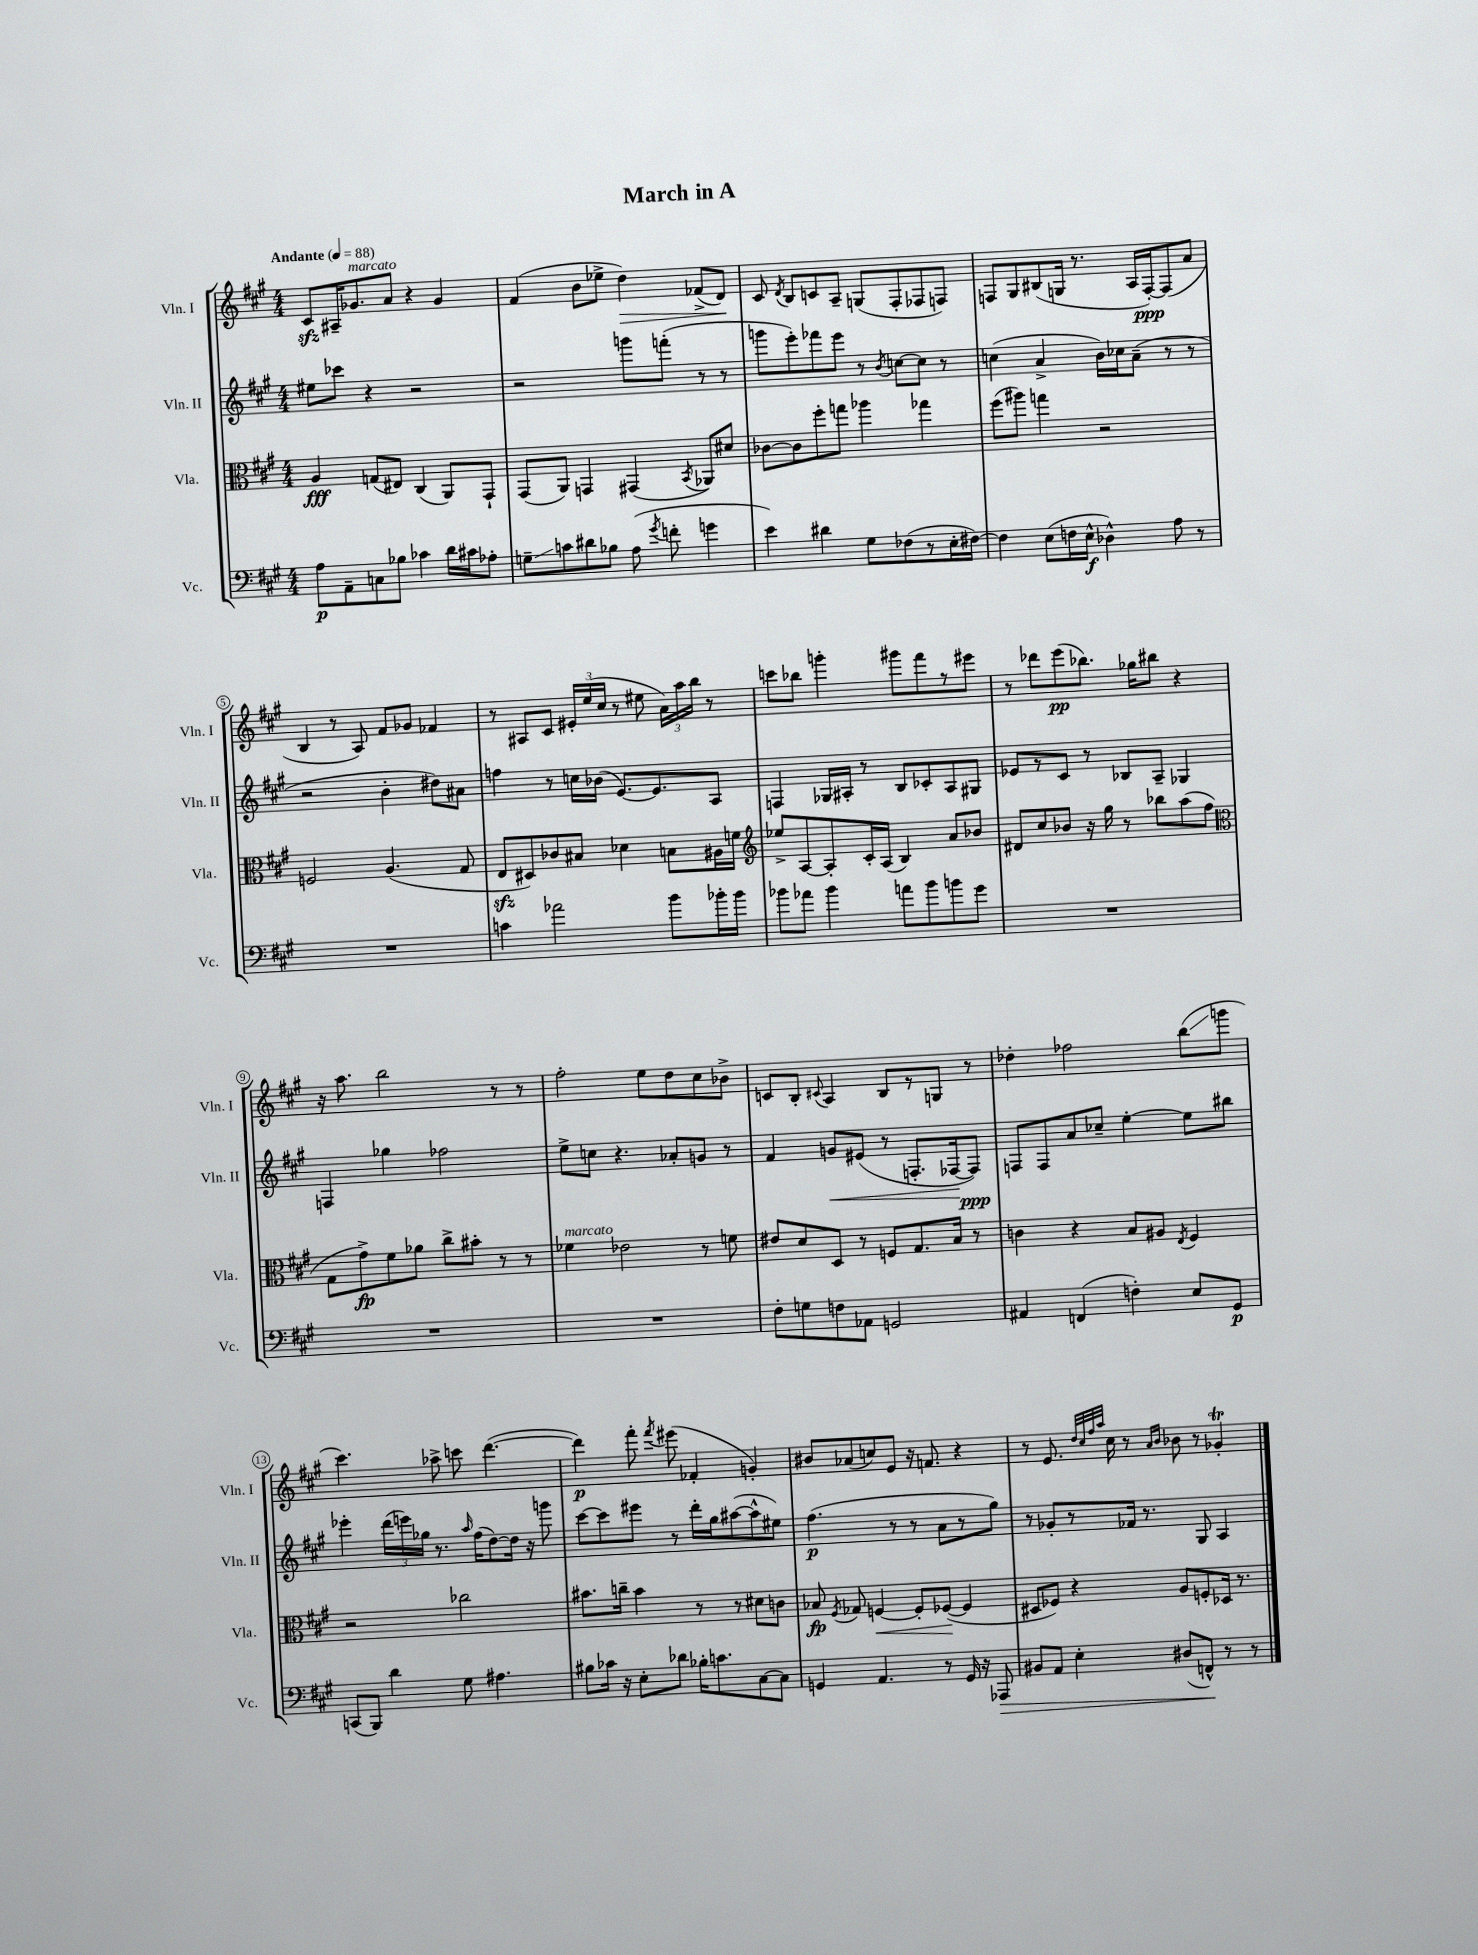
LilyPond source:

\header { title = "March in A" }
<<
\new StaffGroup <<
\new Staff = "s0" \with { instrumentName = "Vln. I" shortInstrumentName = "Vln. I" } {
    \clef treble \key a \major \numericTimeSignature \time 4/4 \tempo "Andante" 4 = 88
    \autoBeamOff cis'8[\sfz ais16-- ges'8.^\markup { \italic "marcato" } a'8] r4 ges'4 |
    fis'4( b'8[ ees''8]-> d''4\>) fes'8[->( d'8]\!) |
    cis'8 \acciaccatura { d'8 } b8[ c'8 a8]-- g8[( fis8-. fes8 f8]) |
    f8[ gis8 bis8( g16] r8. a16[ f16~-.\ppp) f8( a'8] |
    b4 r8 a8) fis'8[ ges'8] fes'4 |
    r8 ais8[ cis'8] \tuplet 3/2 { eis'16[-. e''16( cis''16] } r8 eis''8 \tuplet 3/2 { a'16[) a''16 b''16] } r8 |
    c'''8[ bes''8] g'''4-. gis'''8[ fis'''8 r8 eis'''8] |
    r8 des'''8[ e'''8\pp( bes''8.]) ges''16[ bis''8] r4 |
    r16 a''8. b''2 r8 r8 |
    fis''2-. e''8[ d''8 cis''8 bes'8]-> |
    c'8[ b8]-. \appoggiatura { cis'8 } a4 b8[ r8 g8] r8 |
    des''4-. fes''2 b''8[\glissando( g'''8] |
    cis'''4.) aes''8-> c'''8 d'''4.~( |
    d'''4\p) fis'''8-. \acciaccatura { fis'''8 } eis'''8( fes'4-. g'4-.) |
    bis'8[ aes'8( c''8) e'8] r16 f'8. r4 |
    r8 e'8. \grace { d''32[ cis''32 fis''32 a''32] } cis''16 r8 \grace { a'16[ b'16] } bes'8 r8 ges'4-.\trill \bar "|." |
}
\new Staff = "s1" \with { instrumentName = "Vln. II" shortInstrumentName = "Vln. II" } {
    \clef treble \key a \major \numericTimeSignature \time 4/4
    \autoBeamOff eis''8[ ces'''8] r4 r2 |
    r2 g'''8[ f'''8]-.( r8 r8 |
    g'''8[ e'''8-.) fes'''8 e'''8] r8 \acciaccatura { b'8 } c''8[~ c''8] r8 |
    c''4( a'4-> b'16[) ces''16 a'8]--( r8 r8 |
    r2 b'4-. dis''8[) ais'8] |
    f''4 r8 c''16[ bes'16]( e'8.[~) e'8. a8] |
    f4 ges16[ ais16]-. r8 b8[ ces'8-. ais8 gis8] |
    ees'8[ r8 cis'8] r8 bes8[ a8]-- ges4 |
    f4 ges''4 fes''2 |
    e''8[-> c''8] r4. aes'8[-. g'8] r8 |
    fis'4 g'8[\< eis'8]( r8 f8.[-. fes16~\! fes8]\ppp) |
    f8[ f8 a'8 ces''8]-- e''4~-. e''8[ bis''8] |
    ees'''4-. \tuplet 3/2 { d'''16[( e'''16) ges''16] } r8. \grace { a''16 } fis''16[( d''8~) d''16] r16 g'''8 |
    cis'''8[~ cis'''8 eis'''8] r8 d'''16[-. gis''16 ais''8~( ais''8-^ eis''8]) |
    fis''4.\p( r8 r8 a'8[ r8 gis''8]) |
    r8 ges'8[-. r8 fes'16] r8. gis8 a4 \bar "|." |
}
\new Staff = "s2" \with { instrumentName = "Vla." shortInstrumentName = "Vla." } {
    \clef alto \key a \major \numericTimeSignature \time 4/4
    \autoBeamOff a4\fff g8[( eis8]) cis4( a,8[) gis,8]-! |
    gis,8[( a,8]) g,4 gis,4( \acciaccatura { b,8 } aes,8[) dis'8] |
    ces'8[~ ces'8 fis''8-. g''8] aes''4 ges''4 |
    fis''8[( ais''8]) g''4 r2 |
    f2 a4.( gis8 |
    e8[\sfz dis8) ces'8 bis8] des'4 b8[ ais16 f'16] |
    \clef treble ees''8[-> a8~ a8-. cis'16-. a16]( b4) a'8[ bes'8] |
    dis'8[ cis''8 bes'8] r16 gis''16 r8 bes''8[ a''8( fis''8] |
    \clef alto gis8[ gis'8->\fp) fis'8 aes'8] cis''8[-> bis'8]-. r8 r8 |
    fes'4^\markup { \italic "marcato" } ees'2 r8 f'8 |
    eis'8[ d'8 d8] r8 f8[ gis8. b16] r8 |
    c'4 r4 b8[ ais8] \acciaccatura { e8 } fis4 |
    r2 ces''2 |
    bis'8.[ c''16]-- bis'4 r8 r8 dis'8[ c'8] |
    bes8\fp \acciaccatura { fis8 } ges8 f4~\< f8[-. fes8]~\!( fes4 |
    dis8[ fes8]) r4 a8[ f8-. des16] r8. \bar "|." |
}
\new Staff = "s3" \with { instrumentName = "Vc." shortInstrumentName = "Vc." } {
    \clef bass \key a \major \numericTimeSignature \time 4/4
    \autoBeamOff a8[\p a,8-- c8 bes8] ces'4 d'16[ cis'16 aes8]-. |
    g8[--\glissando c'8 dis'8 bes8] a8( \acciaccatura { gis'8 } f'8-. g'4 |
    e'4) dis'4 gis8[ fes8( r8 e16-. fis16]~) |
    fis4 e8[( f16 e16]-^\f des4-^) a8 r8 |
    R1 |
    c'4 aes'2 b'8[ bes'16-. bes'16] |
    bes'8[ aes'8] bes'4 a'8[ bes'8 b'8 gis'8] |
    R1 |
    R1 |
    R1 |
    fis8[-. g8 f8 aes,8] g,2 |
    ais,4 f,4( f4-.) e8[ gis,8]\p |
    c,8[( b,,8]) d'4 gis8 ais4. |
    bis8[ ces'16] r16 e8[-. des'8] bes16[-. c'8. cis8~ cis8] |
    g,4 a,4. r8 g,16 r16 aes,,8\> |
    bis,8[ a,8] e4-. dis8[( f,8]-^\!) r8 r8 \bar "|." |
}
>>
>>
\layout { \context { \Score \override BarNumber.stencil = #(make-stencil-circler 0.1 0.3 ly:text-interface::print) } }
